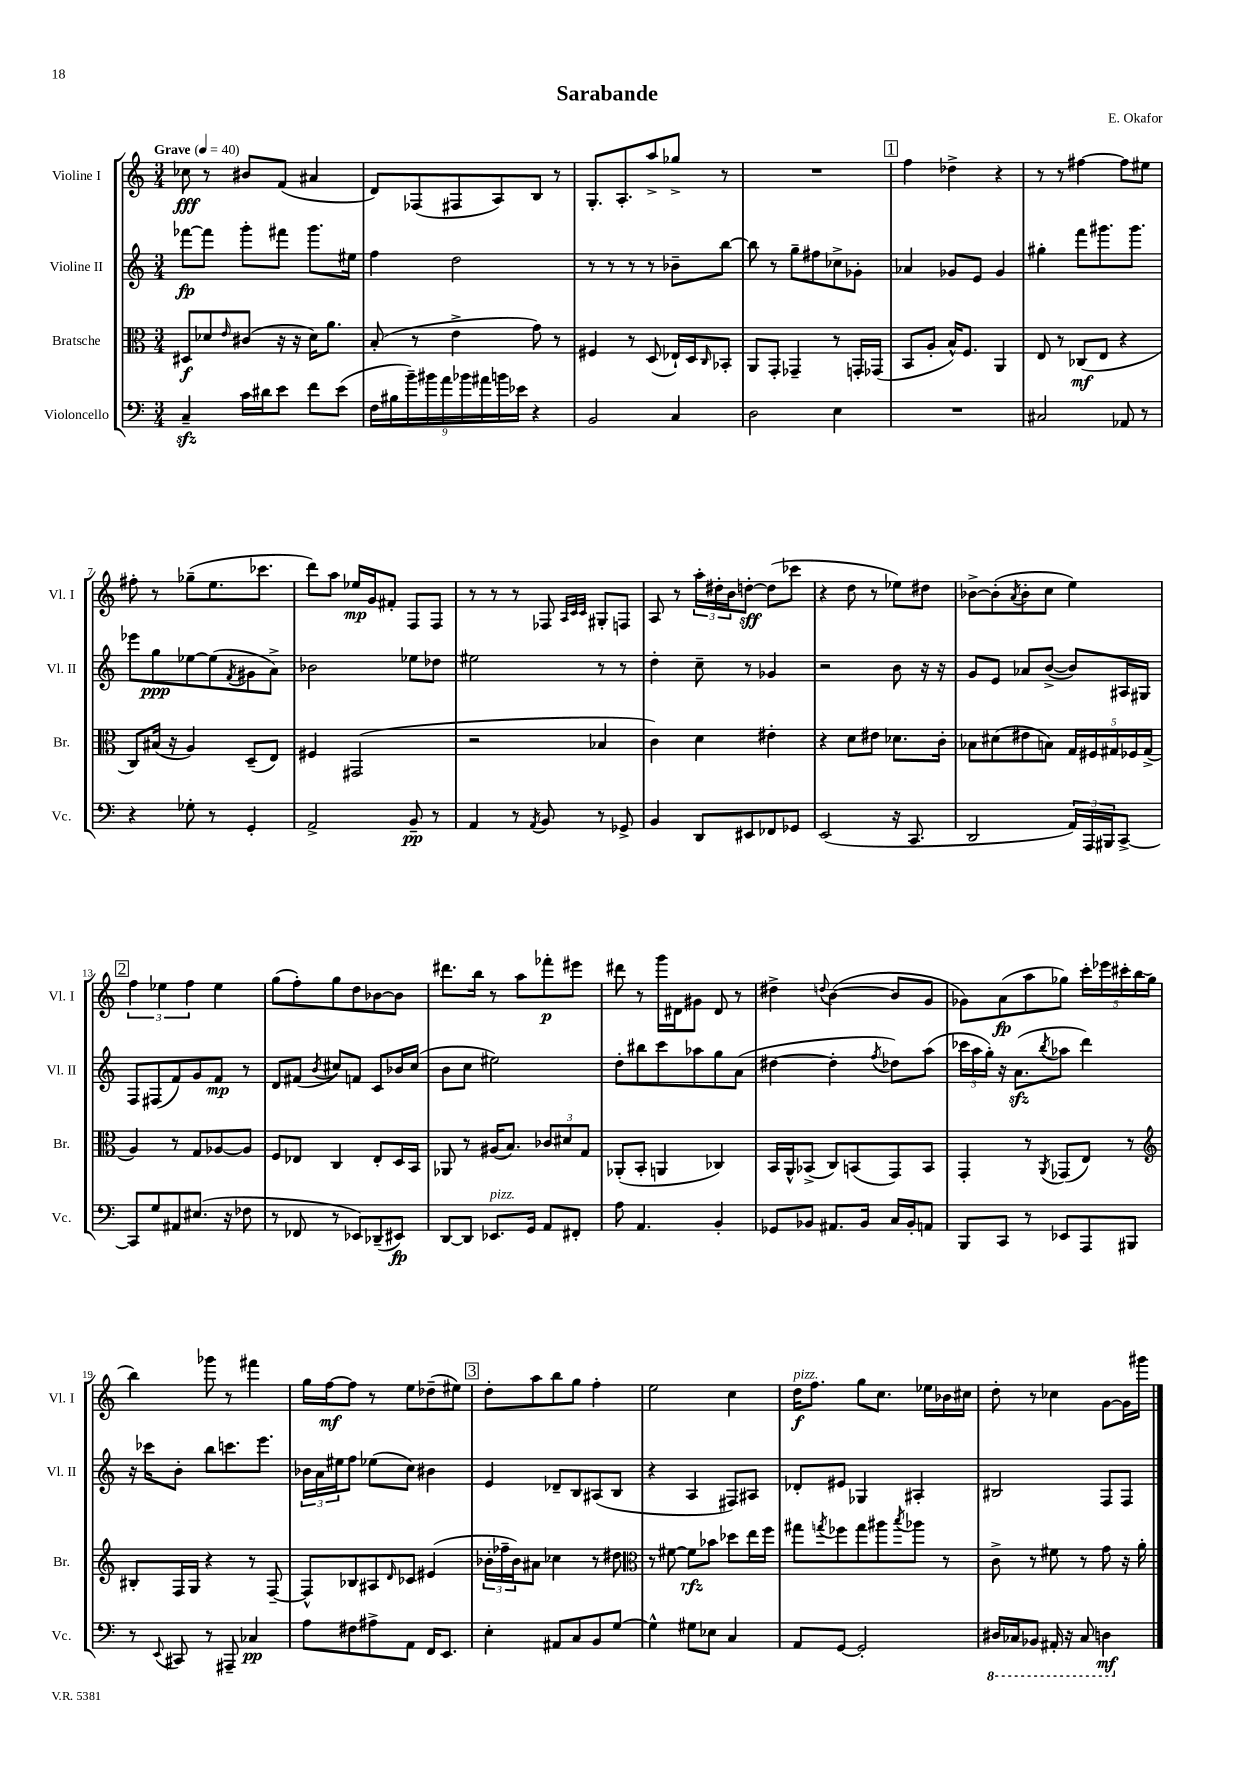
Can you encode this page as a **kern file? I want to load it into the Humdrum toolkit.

**kern	**kern	**kern	**kern
*staff4	*staff3	*staff2	*staff1
*clefF4	*clefC3	*clefG2	*clefG2
*k[]	*k[]	*k[]	*k[]
*M3/4	*M3/4	*M3/4	*M3/4
*MM40	*MM40	*MM40	*MM40
4C~	8D#	[8fff-	8cc-
.	8d-	8fff-]	8r
.	16qqe	.	.
16c	(8c#	8ggg'	8b#
16d#	.	.	.
8e	16r	8fff#	(8f
.	16r	.	.
8f	16d-)	8.ggg	4a#
.	8.a	.	.
(8e	.	.	.
.	.	16ee#	.
=	=	=	=
18F	(8B'	4ff	8d)
18B#	.	.	.
18b~)	.	.	.
.	8r	.	(8F-
18b#	.	.	.
18a	.	.	.
.	4e^	2dd	8F#
18b-	.	.	.
18a#	.	.	.
.	.	.	8A)
18b	.	.	.
18e-	.	.	.
4r	8g)	.	8B
.	8r	.	8r
=	=	=	=
2BB	4F#	8r	8.G'
.	.	8r	.
.	.	.	8.A'
.	8r	8r	.
.	(8D	8r	8aa^
4C	16E-`)	8b-~	8gg-^
.	16D	.	.
.	16qqC	.	.
.	8BB-'	[8bb	8r
=	=	=	=
2D	8AA	8bb]	2.r
.	8GG'	8r	.
.	4GG-~	8gg~	.
.	.	8ff#	.
4E	8r	8cc-^	.
.	16GG'	8g-'	.
.	(16GG-	.	.
=	=	=	=
2.r	8BB	4a-	4ff
.	8A'	.	.
.	16B^^)	8g-	4dd-^
.	8.F	.	.
.	.	8e	.
.	4AA	4g-	4r
=	=	=	=
2C#	8E	4gg#'	8r
.	8r	.	8r
.	(8C-	8fff	[4ff#
.	8E	8.ggg#	.
8AA-	4r	.	8ff#]
.	.	8.ggg#	.
8r	.	.	8ee#
=	=	=	=
4r	8C)	8eee-	8ff#'
.	(16B#	8gg	8r
.	16r	.	.
8G-'	4A)	[8ee-	(8gg-~
8r	.	(8ee-]	8.ee
.	.	8qf	.
4GG'	(8D~	8g#	.
.	.	.	8.ccc-
.	8E)	8a^)	.
=	=	=	=
2AA^	4F#	2b-	8ddd)
.	.	.	8aa
.	(2GG#	.	16ee-
.	.	.	16g
.	.	.	8f#'
8BB~	.	8ee-	8F
8r	.	8dd-	8F
=	=	=	=
4AA	2r	2ee#	8r
.	.	.	8r
8r	.	.	8r
8qAA	.	.	.
8BB	.	.	8F-
.	.	.	32qqA
.	.	.	32qqc
.	.	.	32qqc
8r	4B-	8r	8G#'
8GG-^	.	8r	8F
=	=	=	=
4BB	4c)	4dd'	8A
.	.	.	8r
8DD	4d	8cc~	24aa'
.	.	.	24dd#'
.	.	.	24b
8EE#	.	8r	[8dd'
8FF-	4e#'	4g-	(8dd]
8GG-	.	.	8ccc-
=	=	=	=
(2EE	4r	2r	4r
.	8d	.	8dd
.	8e#	.	8r
16r	8.d-	8b	8ee-)
8.CC	.	.	.
.	.	16r	8dd#
.	16c'	16r	.
=	=	=	=
2DD	8B-	8g	[8b-^
.	(8d#	8e	(8b-']
.	.	.	8qa
.	8e#	8a-	8b-'
.	8B)	([8b^	8cc
24AA)	20G	8b])	4ee)
24AAA	.	.	.
.	20F#	.	.
24BBB#	.	.	.
.	20G#	.	.
[8CC^	.	16A#	.
.	20F-	.	.
.	.	16G#	.
.	(20G#^	.	.
=	=	=	=
8CC]	4A)	8F	6ff
8G	.	(8F#	.
.	.	.	6ee-
8AA#	8r	8f)	.
.	.	.	6ff
(8.E#	8G	8g	.
.	[8A-	8f	4ee-
16r	.	.	.
8F-	8A-]	8r	.
=	=	=	=
8r	8F	8d	(8gg
8FF-	8E-	(8f#	8ff')
.	.	8qb	.
8r	4C	8cc#)	8gg
8EE-)	.	8f	8dd
(8DD-~	8E-'	8c	[8b-
8EE#)	16D	16b-	8b-]
.	16BB	(16cc#	.
=	=	=	=
[8DD	8AA-	8b	8.ddd#
8DD]	8r	8cc	.
.	.	.	16bb
8.EE-	(16A#	2ee#)	8r
.	8.B)	.	.
.	.	.	8aa
16GG	.	.	.
8AA	12c-	.	8fff-'
.	12d#	.	.
8FF#'	.	.	8eee#
.	12G	.	.
=	=	=	=
8A	(8AA-'	8dd'	8ddd#
4.AA	8BB'	8bb#	8r
.	4AA	8ccc	16ggg
.	.	.	16d#
.	.	8aa-	8g#
4BB'	4C-)	8gg	8d#
.	.	(8a	8r
=	=	=	=
8GG-	16BB	[4dd#	4dd#^
.	16AA^^	.	.
8BB-	(8BB-^	.	.
.	.	.	8qqdd
8.AA#	8C)	4dd#']	([4b
.	(8BB	.	.
16BB-	.	.	.
.	.	8qff	.
16C	8GG)	8dd-)	8b]
16BB-'	.	.	.
8AA	8BB	(8aa	8g
=	=	=	=
8BBB	4GG'	24ccc-	8g-)
.	.	24aa	.
.	.	24gg')	.
8CC	.	16r	(8a
.	.	(8.a	.
8r	8r	.	8aa
.	8qAA	8qbb	.
8EE-	(8GG-	8aa-	8gg-)
8AAA	8E)	4ddd)	20ccc'
.	.	.	20eee-
.	.	.	20ccc#'
8BBB#	8r	.	.
.	.	.	20bb
.	.	.	(20gg-
=	=	=	=
*	*clefG2	*	*
8r	8B#'	16r	4bb)
.	.	16ccc-	.
8qqEE	.	.	.
8CC#	16F	8b'	.
.	16G	.	.
8r	4r	8bb	8ggg-
8AAA#~	.	8.ccc	8r
4C-	8r	.	4fff#
.	.	8.eee	.
.	[8F~	.	.
=	=	=	=
8A	8F^^]	24b-	16gg
.	.	24a	.
.	.	.	[16ff
.	.	24ee#	.
8F#	8B-	8ff	8ff]
8A#^	8A#	(8ee-	8r
.	16qqd	.	.
8AA	8c-	8cc)	8ee
16FF	(4e#	4b#	(8dd-~
8.EE	.	.	.
.	.	.	8ee#)
=	=	=	=
4E'	24b-'	4e	8dd'
.	24ff-~	.	.
.	24b-)	.	.
.	8a#	.	8aa
8AA#	4cc-	8d-~	8bb
8C	.	8B	8gg
8BB	8r	(8A#	4ff'
[8G	8dd#	8B	.
=	=	=	=
*	*clefC3	*	*
4G^^]	8r	4r	2ee
.	[8f#	.	.
8G#	8f#]	4A	.
8E-	8b-	.	.
4C	8dd-	8F#)	4cc
.	16ee	8A#	.
.	16ff	.	.
=	=	=	=
8AA	8gg#	8d-'	16dd
.	.	.	8.ff
.	8qgg	.	.
[8GG	8ff-	8e#	.
2GG']	8gg	4G-	8gg
.	8aa#	.	8.cc
.	8qbb	.	.
.	8aa-	4A#'	.
.	.	.	16ee-
.	8r	.	16b-
.	.	.	16cc#
=	=	=	=
16DD#	8c^	2B#	8dd'
16CC-	.	.	.
8BBB-	8r	.	8r
16AAA#'	8f#	.	4cc-
16r	.	.	.
8CC-	8r	.	.
4DD	8g	8F	[8g
.	16r	8F	16g]
.	16a'	.	16ggg#
==	==	==	==
*-	*-	*-	*-
